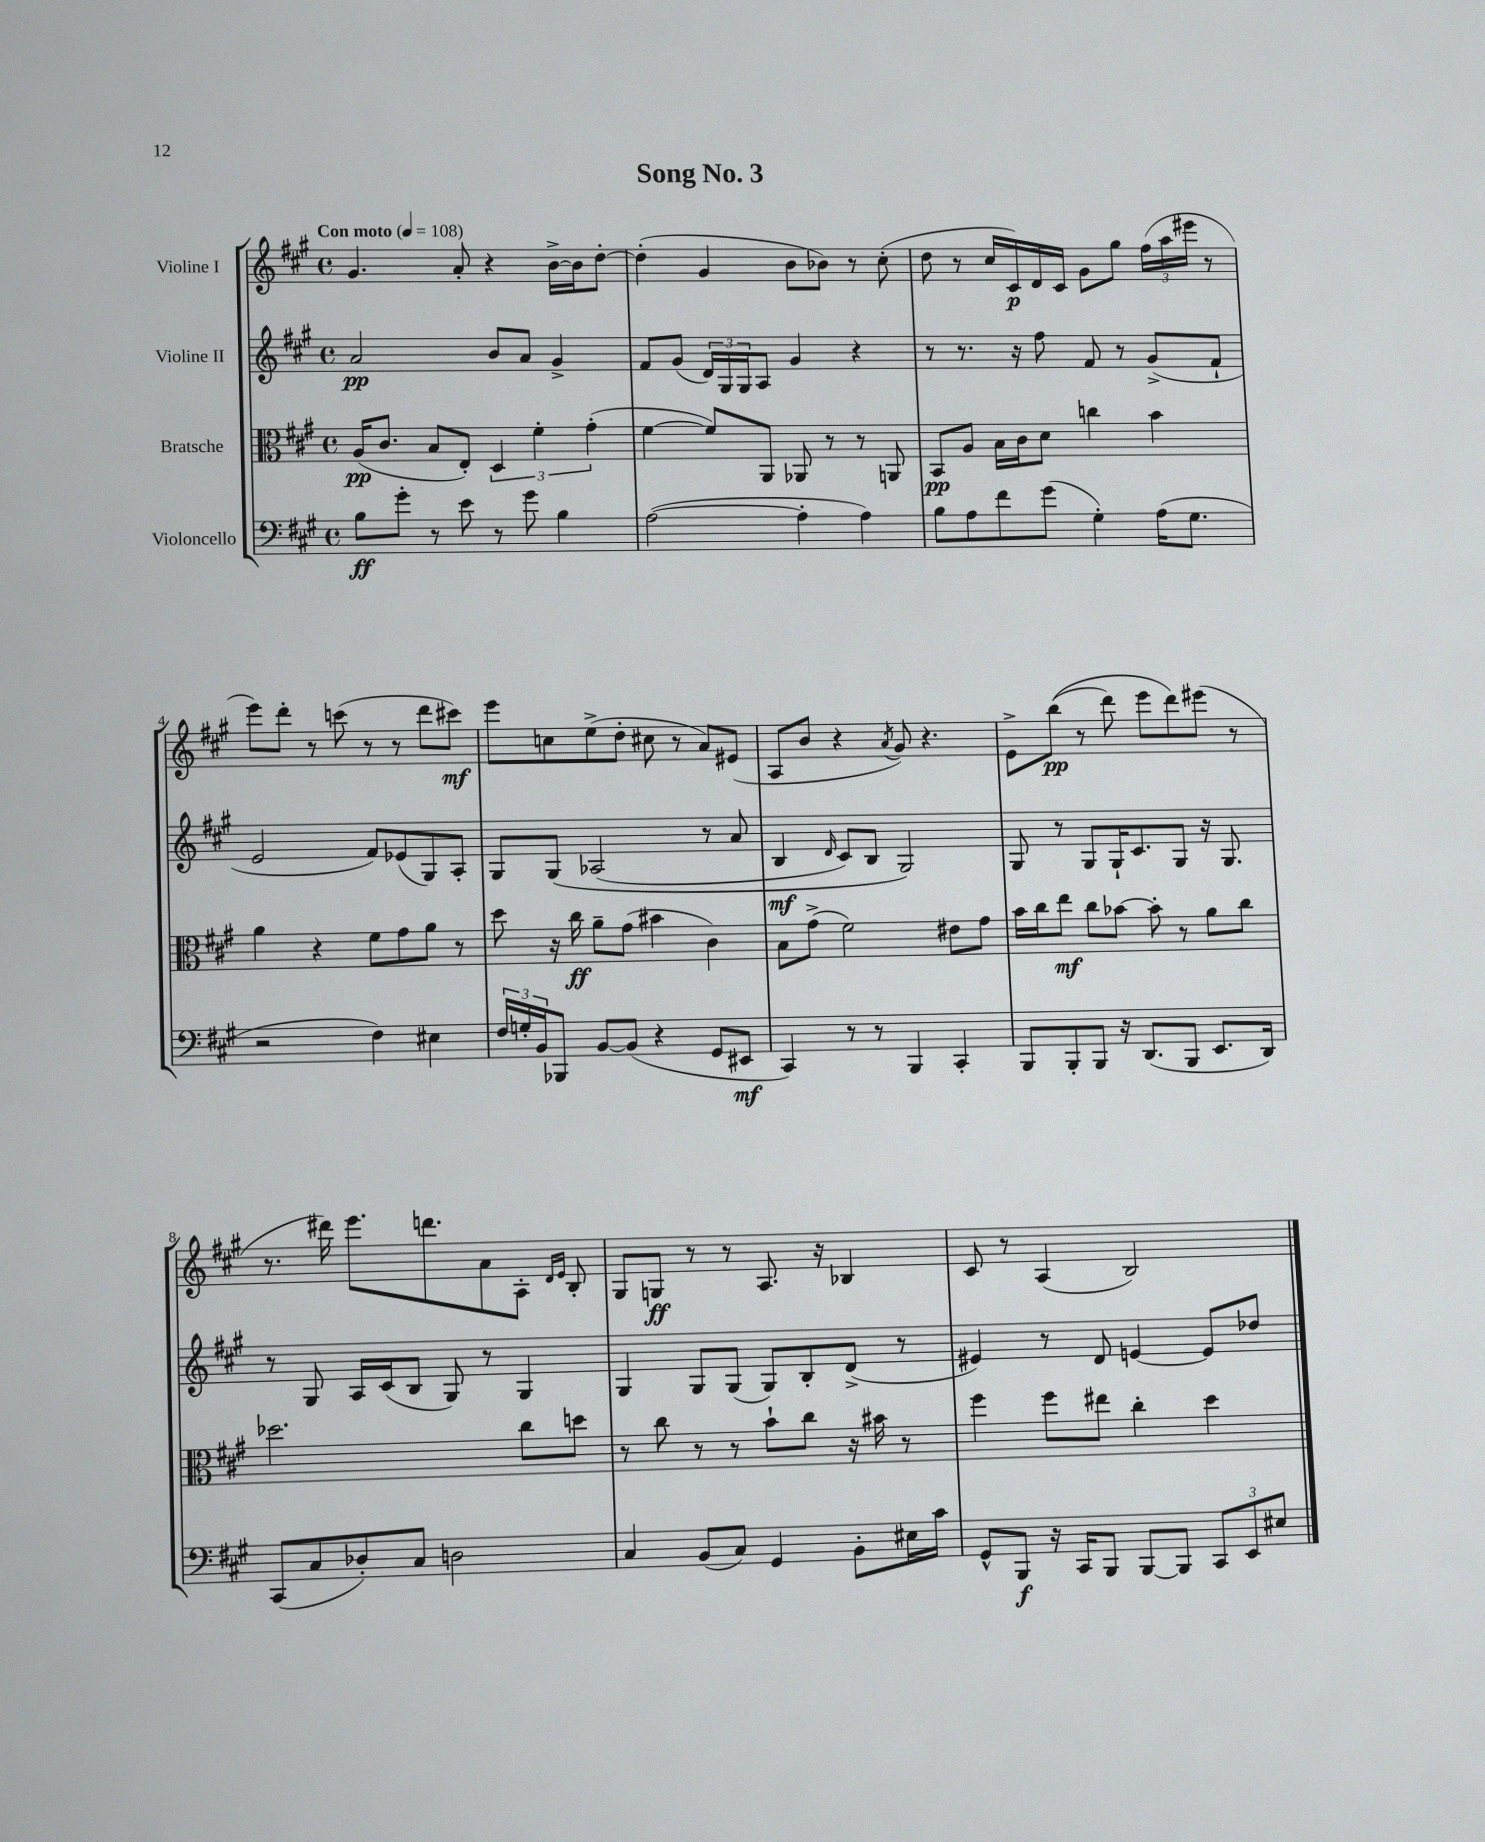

**kern	**kern	**kern	**kern
*staff4	*staff3	*staff2	*staff1
*clefF4	*clefC3	*clefG2	*clefG2
*k[f#c#g#]	*k[f#c#g#]	*k[f#c#g#]	*k[f#c#g#]
*M4/4	*M4/4	*M4/4	*M4/4
*met(c)	*met(c)	*met(c)	*met(c)
*MM108	*MM108	*MM108	*MM108
8B	(16A	2a	4.g#
.	8.c#	.	.
8g#'	.	.	.
8r	8B	.	.
8e	8E')	.	8a'
8r	6D	8b	4r
8g#	.	8a	.
.	6f#'	.	.
4B	.	4g#^	[16b^
.	.	.	16b]
.	(6g#'	.	.
.	.	.	[8dd'
=	=	=	=
([2A	[4f#	8f#	(4dd']
.	.	(8g#	.
.	8f#])	24d)	4g#
.	.	24G#	.
.	.	24G#	.
.	8AA	8A	.
4A']	8AA-	4g#	8b
.	8r	.	8b-)
4A)	8r	4r	8r
.	8AA	.	(8cc#'
=	=	=	=
8B	8BB	8r	8dd
8A	8A	8.r	8r
8f#	16B	.	16cc#
.	16c#	16r	16c#)
(8g#	8d	8ff#	16d
.	.	.	16c#
4G#')	4cc	8f#	8g#
.	.	8r	8gg#
(16A	4b	(8g#^	(24ff#
.	.	.	24aa
8.G#	.	.	.
.	.	.	24eee#
.	.	8f#`	8r
=	=	=	=
2r	4a	2e	8eee)
.	.	.	8ddd'
.	4r	.	8r
.	.	.	(8ccc
4F#)	8f#	8f#)	8r
.	8g#	(8e-	8r
4E#	8a	8G#)	8ddd
.	8r	8A'	8ccc#)
=	=	=	=
24F#	8dd	8G#	8eee
24G'	.	.	.
24BB	.	.	.
8BBB-	16r	&(8G#	8cc
.	16cc#	.	.
[8BB	8a~	(2A-	(8ee^
(8BB]	(8g#	.	8dd'
4r	4b#	.	8cc#
.	.	.	8r
8GG#	4c#)	8r	8a)
8EE#	.	8a	(8e#
=	=	=	=
4CC#)	8B	4B	8A
.	(8g#^	.	8b
.	.	16qqd	.
8r	2f#)	8c#)	4r
8r	.	8B	.
.	.	.	8qa
4BBB	.	2G#&)	8g#)
.	.	.	4.r
4CC#'	8e#	.	.
.	8g#	.	.
=	=	=	=
8BBB	16b	8G#	8e^
.	16cc#	.	.
8BBB'	8ee	8r	&((8bb
8BBB	8cc#	8G#	8r
16r	[8b-	16G#`	8ddd)
(8.DD	.	8.c#	.
.	8b-']	.	8eee
8BBB	8r	8G#	8ddd&)
8.EE	8a	16r	(8eee#
.	.	8.G#	.
.	8cc#	.	8r
16DD)	.	.	.
=	=	=	=
(8CC#	2.dd-	8r	8.r
8C#	.	8G#	.
.	.	.	16ddd#)
8D-')	.	16A	8.eee
.	.	(16c#	.
8C#	.	8B	.
.	.	.	8.ddd
2D	.	8G#)	.
.	.	8r	8a
.	8cc#	4G#	8A'
.	.	.	16qqd
.	.	.	16qqe
.	8dd	.	8B'
=	=	=	=
4C#	8r	4G#	8G#
.	8cc#	.	8G
(8BB	8r	8G#	8r
8C#)	8r	(8G#	8r
4GG#	8b`	8G#)	8.A
.	8cc#	8B'	.
.	.	.	16r
8BB'	16r	(8d^	4B-
.	16b#	.	.
16E#	8r	8r	.
16c#	.	.	.
=	=	=	=
8GG#^^	4ff#	4e#)	8c#
8BBB	.	.	8r
16r	8ff#	8r	(4A
16CC#	.	.	.
8BBB	8ee#	8d	.
[8BBB	4cc#'	[4e	2B)
8BBB]	.	.	.
12CC#	4dd	8e]	.
12EE	.	.	.
.	.	8dd-	.
12E#	.	.	.
==	==	==	==
*-	*-	*-	*-
